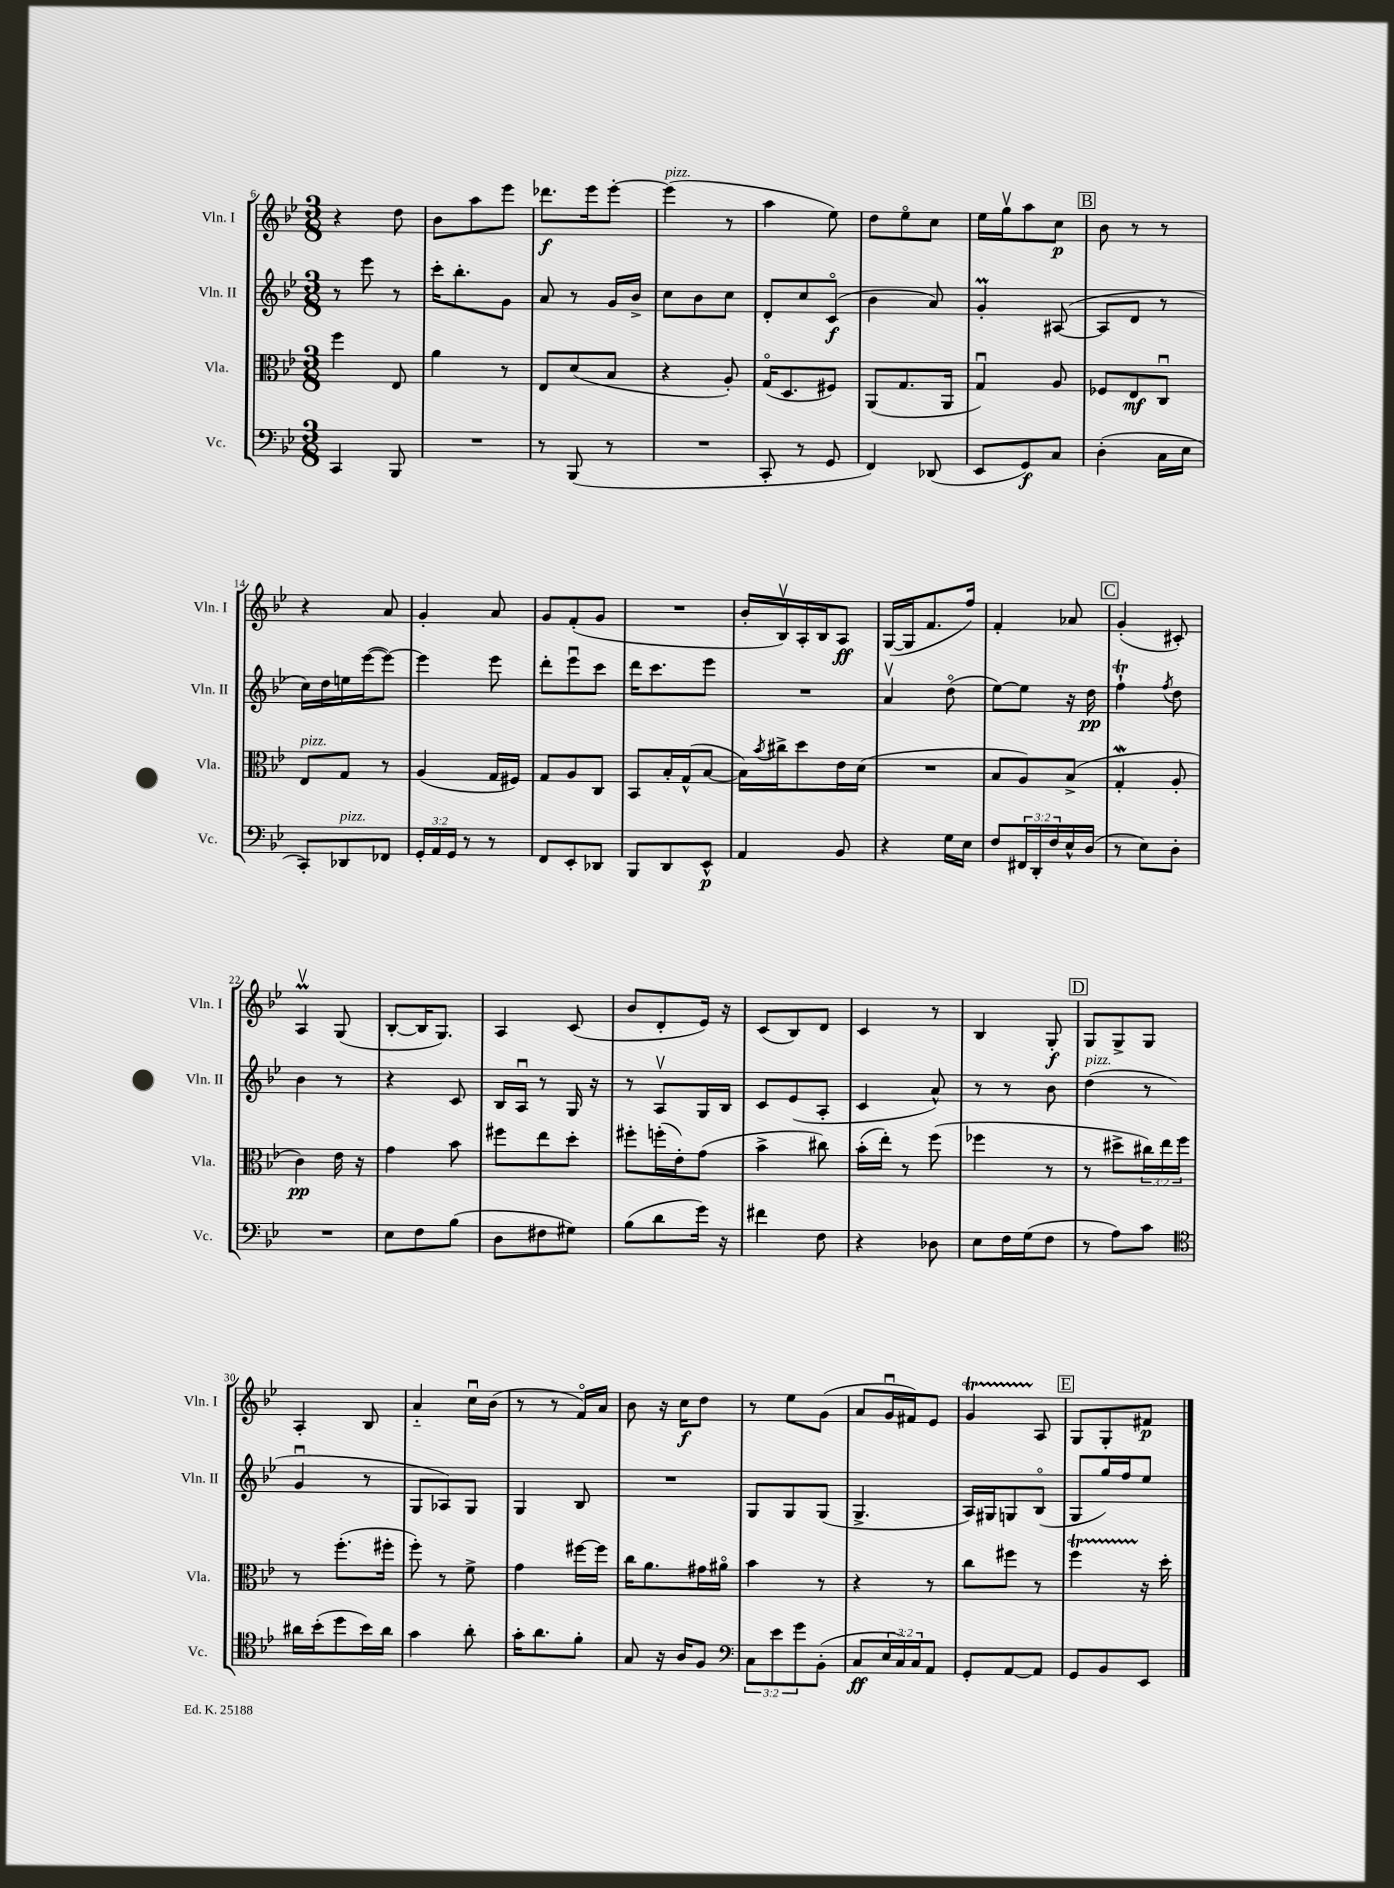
<<
\new StaffGroup <<
\new Staff = "s0" \with { instrumentName = "Vln. I" shortInstrumentName = "Vln. I" } {
    \clef treble \key bes \major \numericTimeSignature \time 3/8
    r4 d''8 |
    bes'8 a''8 ees'''8 |
    des'''8.\f ees'''16 ees'''8~-. |
    ees'''4^\markup { \italic "pizz." }( r8 |
    a''4 ees''8) |
    d''8 ees''8\flageolet c''8 |
    ees''16 g''16\upbow a''8 c''8\p |
    \mark \markup { \box "B" } bes'8 r8 r8 |
    r4 a'8 |
    g'4-. a'8 |
    g'8 f'8-.( g'8 |
    R4. |
    bes'16-. bes16\upbow) a16-. bes16 a8\ff |
    g16~( g16 f'8. f''16) |
    f'4-. aes'8 |
    \mark \markup { \box "C" } g'4-.( cis'8-.) |
    a4\upbow\prall g8( |
    bes8~-. bes16 g8.) |
    a4 c'8( |
    bes'8 d'8-. ees'16) r16 |
    c'8( bes8) d'8 |
    c'4 r8 |
    bes4 g8-.\f |
    \mark \markup { \box "D" } g8 g8-> g8 |
    a4-. bes8 |
    a'4-_ c''16\downbow bes'16( |
    r8 r8 f'16\flageolet) a'16 |
    bes'8 r16 c''16\f d''8 |
    r8 ees''8 g'8( |
    a'8 g'16\downbow fis'16) ees'8 |
    g'4\startTrillSpan a8\stopTrillSpan |
    \mark \markup { \box "E" } g8 g8-. fis'8\p \bar "|." |
}
\new Staff = "s1" \with { instrumentName = "Vln. II" shortInstrumentName = "Vln. II" } {
    \clef treble \key bes \major \numericTimeSignature \time 3/8
    r8 ees'''8 r8 |
    c'''16-. bes''8.-. g'8 |
    a'8 r8 g'16 bes'16-> |
    c''8 bes'8 c''8 |
    d'8-. c''8 c'8\flageolet\f( |
    bes'4 a'8) |
    g'4-.\prall ais8~( |
    \mark \markup { \box "B" } ais8 d'8 r8 |
    c''16) d''16 e''16 ees'''16~( ees'''8~) |
    ees'''4 ees'''8 |
    d'''8-. ees'''8\downbow c'''8 |
    d'''16 c'''8. ees'''8 |
    R4. |
    a'4\upbow d''8\flageolet( |
    ees''8~) ees''8 r16 d''16\pp |
    \mark \markup { \box "C" } f''4-!\trill \acciaccatura { f''8 } d''8 |
    bes'4 r8 |
    r4 c'8 |
    bes16 a16\downbow r8 g16 r16 |
    r8 a8\upbow g16 bes16 |
    c'8 ees'8( a8-. |
    c'4 a'8-^) |
    r8 r8 bes'8 |
    \mark \markup { \box "D" } d''4^\markup { \italic "pizz." }( r8 |
    g'4\downbow r8 |
    g8 aes8) g8 |
    g4 bes8 |
    R4. |
    g8 g8 g8( |
    g4.-> |
    a16) gis16 g8 bes8\flageolet( |
    \mark \markup { \box "E" } g8 g''16) f''16 ees''8 \bar "|." |
}
\new Staff = "s2" \with { instrumentName = "Vla." shortInstrumentName = "Vla." } {
    \clef alto \key bes \major \numericTimeSignature \time 3/8 \override Staff.TupletNumber.text = #tuplet-number::calc-fraction-text
    f''4 ees8 |
    a'4 r8 |
    ees8 d'8( bes8 |
    r4 a8-.) |
    g16\flageolet( d8. fis8) |
    a,8( g8. a,16 |
    g4\downbow) a8 |
    \mark \markup { \box "B" } fes8 ees8\mf c8\downbow |
    ees8^\markup { \italic "pizz." } g8 r8 |
    a4( g16 fis16) |
    g8 a8 c8 |
    bes,8 bes16-. g16-^( bes8~ |
    bes16) \acciaccatura { bes'8 } cis''16-> d''8 ees'16 d'16( |
    R4. |
    bes8 a8) bes8->( |
    \mark \markup { \box "C" } g4-.\mordent a8-. |
    c'4\pp) ees'16 r16 |
    g'4 bes'8 |
    fis''8 ees''8 d''8-. |
    fis''8-. f''16-.( ees'16-.) g'8( |
    bes'4-> cis''8) |
    bes'16-.( ees''16-.) r8 f''8( |
    fes''4 r8 |
    \mark \markup { \box "D" } r8 dis''8-> \tuplet 3/2 { cis''16) ees''16 f''16 } |
    r8 f''8.-.( fis''16-. |
    f''8-.) r8 f'8-> |
    g'4 fis''16~ fis''16 |
    c''16 a'8. gis'16 ais'16\flageolet |
    bes'4 r8 |
    r4 r8 |
    c''8 fis''8 r8 |
    \mark \markup { \box "E" } f''4\startTrillSpan r16\stopTrillSpan d''16-. \bar "|." |
}
\new Staff = "s3" \with { instrumentName = "Vc." shortInstrumentName = "Vc." } {
    \clef bass \key bes \major \numericTimeSignature \time 3/8 \override Staff.TupletNumber.text = #tuplet-number::calc-fraction-text
    c,4 bes,,8 |
    R4. |
    r8 bes,,8( r8 |
    R4. |
    c,8-. r8 g,8 |
    f,4) des,8( |
    ees,8 g,8\f) c8 |
    \mark \markup { \box "B" } d4-.( c16 ees16 |
    c,8-.) des,8^\markup { \italic "pizz." } fes,8 |
    \tuplet 3/2 { g,16-. a,16 g,16 } r8 r8 |
    f,8 ees,8-. des,8 |
    bes,,8 d,8 ees,8-^\p |
    a,4 bes,8 |
    r4 g16 ees16 |
    f8 \tuplet 3/2 { fis,16 d,16-. f16 } ees16-^ d16( |
    \mark \markup { \box "C" } r8 ees8) d8-. |
    R4. |
    ees8 f8 bes8( |
    d8 fis8 gis8) |
    bes8( d'8 g'16) r16 |
    fis'4 f8 |
    r4 des8 |
    ees8 f16 g16( f8 |
    \mark \markup { \box "D" } r8 a8) c'8 |
    \clef tenor ais'16 bes'16-.( d''8 bes'16) ais'16 |
    g'4 a'8-. |
    g'16-. a'8. f'8-. |
    g8 r16 a16 f8 |
    \clef bass \tuplet 3/2 { c8 ees'8 g'8 } bes,8-.( |
    c8\ff \tuplet 3/2 { ees16 c16) c16 } a,8 |
    g,8-. a,8~ a,8 |
    \mark \markup { \box "E" } g,8 bes,8 ees,8 \bar "|." |
}
>>
>>
\layout { \context { \Score currentBarNumber = #6 } }
